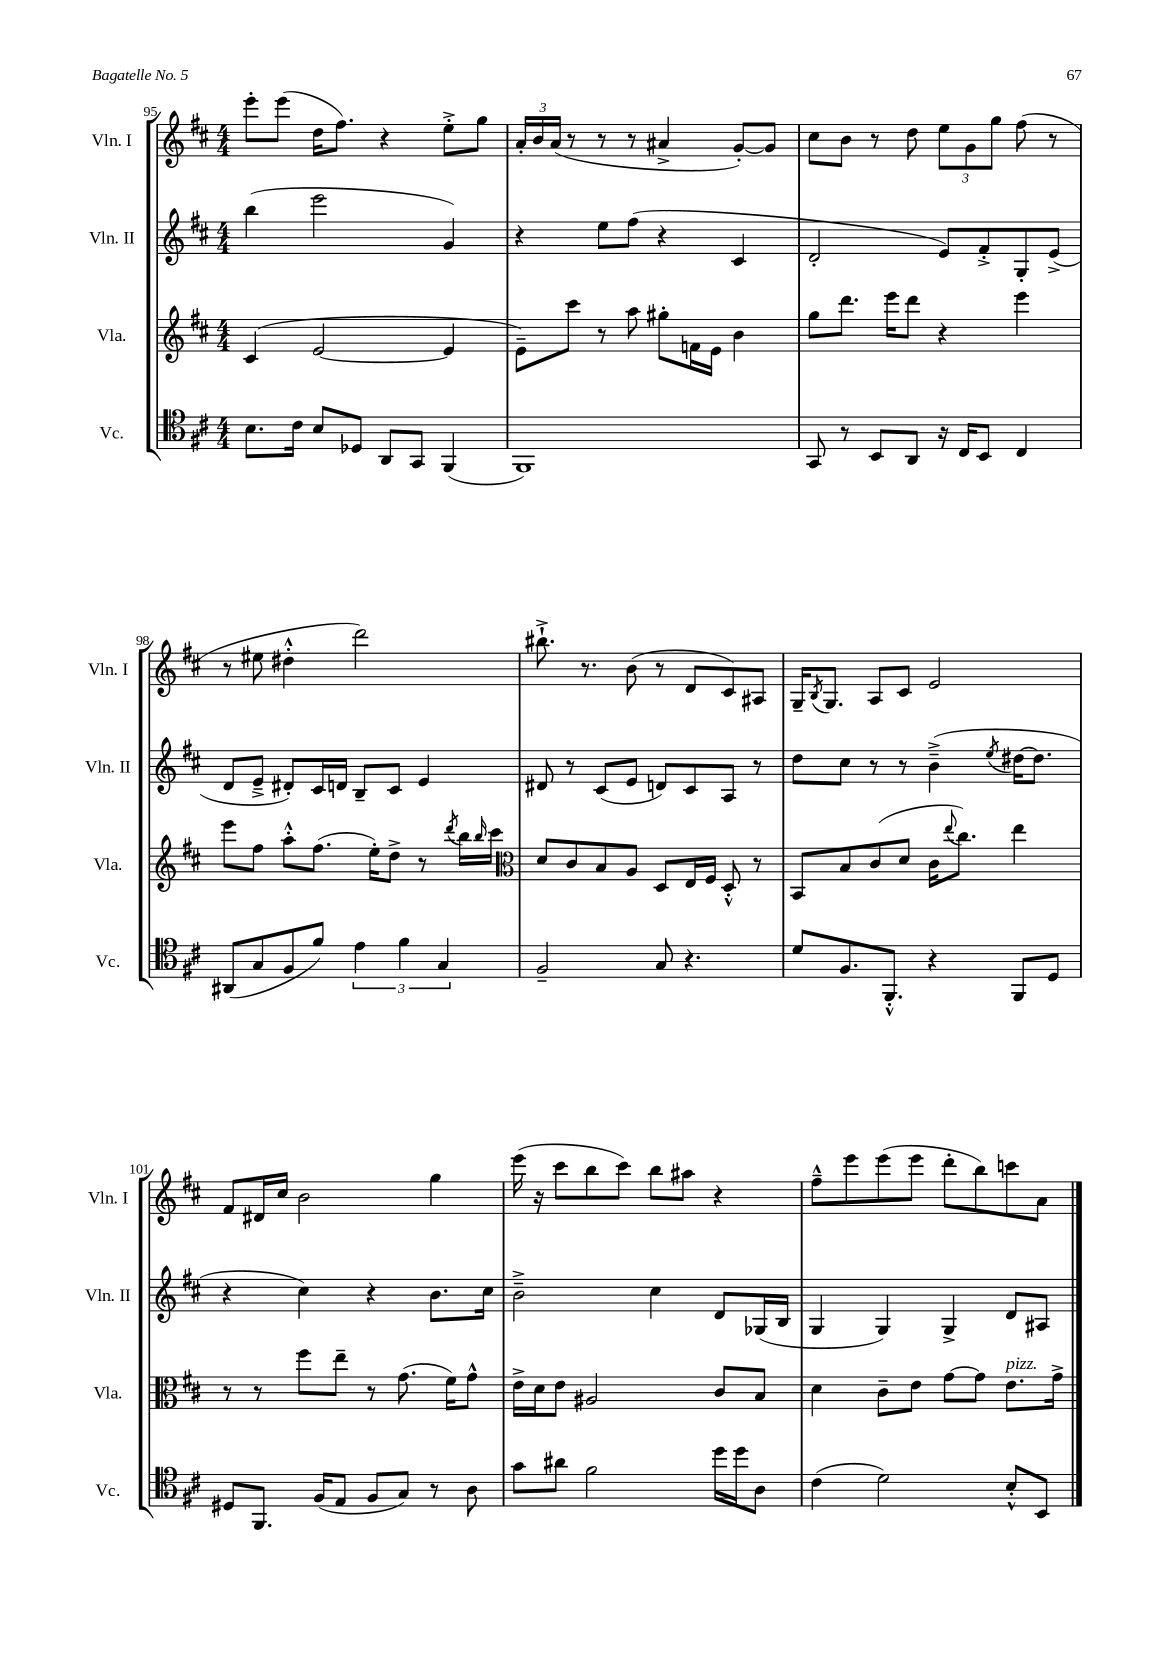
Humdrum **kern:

**kern	**kern	**kern	**kern
*staff4	*staff3	*staff2	*staff1
*clefC4	*clefG2	*clefG2	*clefG2
*k[f#c#]	*k[f#c#]	*k[f#c#]	*k[f#c#]
*M4/4	*M4/4	*M4/4	*M4/4
8.B\L	(4c#/	(4bb\	8eee'\L
.	.	.	(8eee\J
16c#\Jk	.	.	.
8B/L	[2e/	2eee\	16dd\LK
.	.	.	8.ff#\J)
8D-/J	.	.	.
8AA/L	.	.	4r
8GG/J	.	.	.
(4FF#/	4e/]	4g/)	8ee'^\L
.	.	.	8gg\J
=	=	=	=
1FF#)	8e~\L)	4r	24a'/LL
.	.	.	24b/
.	.	.	(24a/JJ
.	8ccc#\J	.	8r
.	8r	8ee\L	8r
.	8aa\	(8ff#\J	8r
.	8gg#'\L	4r	4a#^/
.	16f\L	.	.
.	16e\JJ	.	.
.	4b\	4c#/	[8g'/L)
.	.	.	8g/]J
=	=	=	=
8GG/	8gg\L	2d'/	8cc#\L
8r	8.ddd\J	.	8b\J
8BB/L	.	.	8r
.	16eee\LK	.	.
8AA/J	8ddd\J	.	8dd\
16r	4r	8e/L)	12ee\L
16C#/LK	.	.	.
.	.	.	12g\
8BB/J	.	8f#'^/	.
.	.	.	12gg\J
4C#/	4eee\	8G'/	(8ff#\
.	.	(8e^/J	8r
=	=	=	=
(8AA#/L	8eee\L	8d/L	8r
8G/	8ff#\J	8e~^/J	8ee#\
8F#/	8aa'^^\L	8d#'/L)	4dd#'^^\
8f#/J)	(8.ff#\J	16c#/L	.
.	.	16d/JJ	.
6e\	.	8B~/L	2ddd\)
.	16ee'\LK)	.	.
.	8dd^\J	8c#/J	.
6f#\	.	.	.
.	8r	4e/	.
6G/	.	.	.
.	8qddd/	.	.
.	16bb\LL	.	.
.	16qqbb/	.	.
.	16ccc#\JJ	.	.
=	=	=	=
*	*clefC3	*	*
2F#~/	8d/L	8d#/	8.bb#`^\
.	8c#/	8r	.
.	.	.	8.r
.	8B/	(8c#/L	.
.	8A/J	8e/J	(8b\
8G/	8D/L	8d/L)	8r
4.r	16E/L	8c#/	8d/L
.	16F#/JJ	.	.
.	8D'^^/	8A/J	8c#/)
.	8r	8r	8A#/J
=	=	=	=
8d/L	8BB/L	8dd\L	16G~/LK
.	.	.	8qB/
.	.	.	8.G/J
8.F#/	8B/	8cc#\J	.
.	(8c#/	8r	8A/L
8.FF#'^^/J	.	.	.
.	8d/J	8r	8c#/J
4r	16c#\LK	(4b~^\	2e/
.	8qqee/	.	.
.	8.cc#\J)	.	.
.	.	8qee/	.
8FF#/L	4ee\	[16dd#\LK	.
.	.	8.dd#\]J	.
8D/J	.	.	.
=	=	=	=
8D#/L	8r	4r	8f#/L
8.FF#/J	8r	.	16d#/L
.	.	.	16cc#/JJ
.	8ff#\L	4cc#\)	2b\
(16F#/LK	.	.	.
8E/J	8ee~\J	.	.
8F#/L	8r	4r	.
8G/J)	(8.g\	.	.
8r	.	8.b\L	4gg\
.	16f#\LK)	.	.
8A\	8g^^\J	.	.
.	.	16cc#\Jk	.
=	=	=	=
8g\L	16e^\LL	2b~^\	(16eee\
.	16d\J	.	16r
8a#\J	8e\J	.	8ccc#\L
2f#\	2A#/	.	8bb\
.	.	.	8ccc#\J)
.	.	4cc#\	8bb\L
.	.	.	8aa#\J
16dd\LL	8c#/L	8d/L	4r
16dd\J	.	.	.
8A\J	8B/J	(16G-/L	.
.	.	16B/JJ	.
=	=	=	=
(4c#\	4d\	4G/	8ff#~^^\L
.	.	.	8eee\
2d\)	8c#~\L	4G/)	(8eee\
.	8e\J	.	8eee\J
.	[8g\L	4G^/	8ddd'\L
.	8g\]J	.	8bb\)
8B'^^/L	8.e\L	8d/L	8ccc\
8BB/J	.	8A#/J	8a\J
.	16g^\Jk	.	.
==	==	==	==
*-	*-	*-	*-
